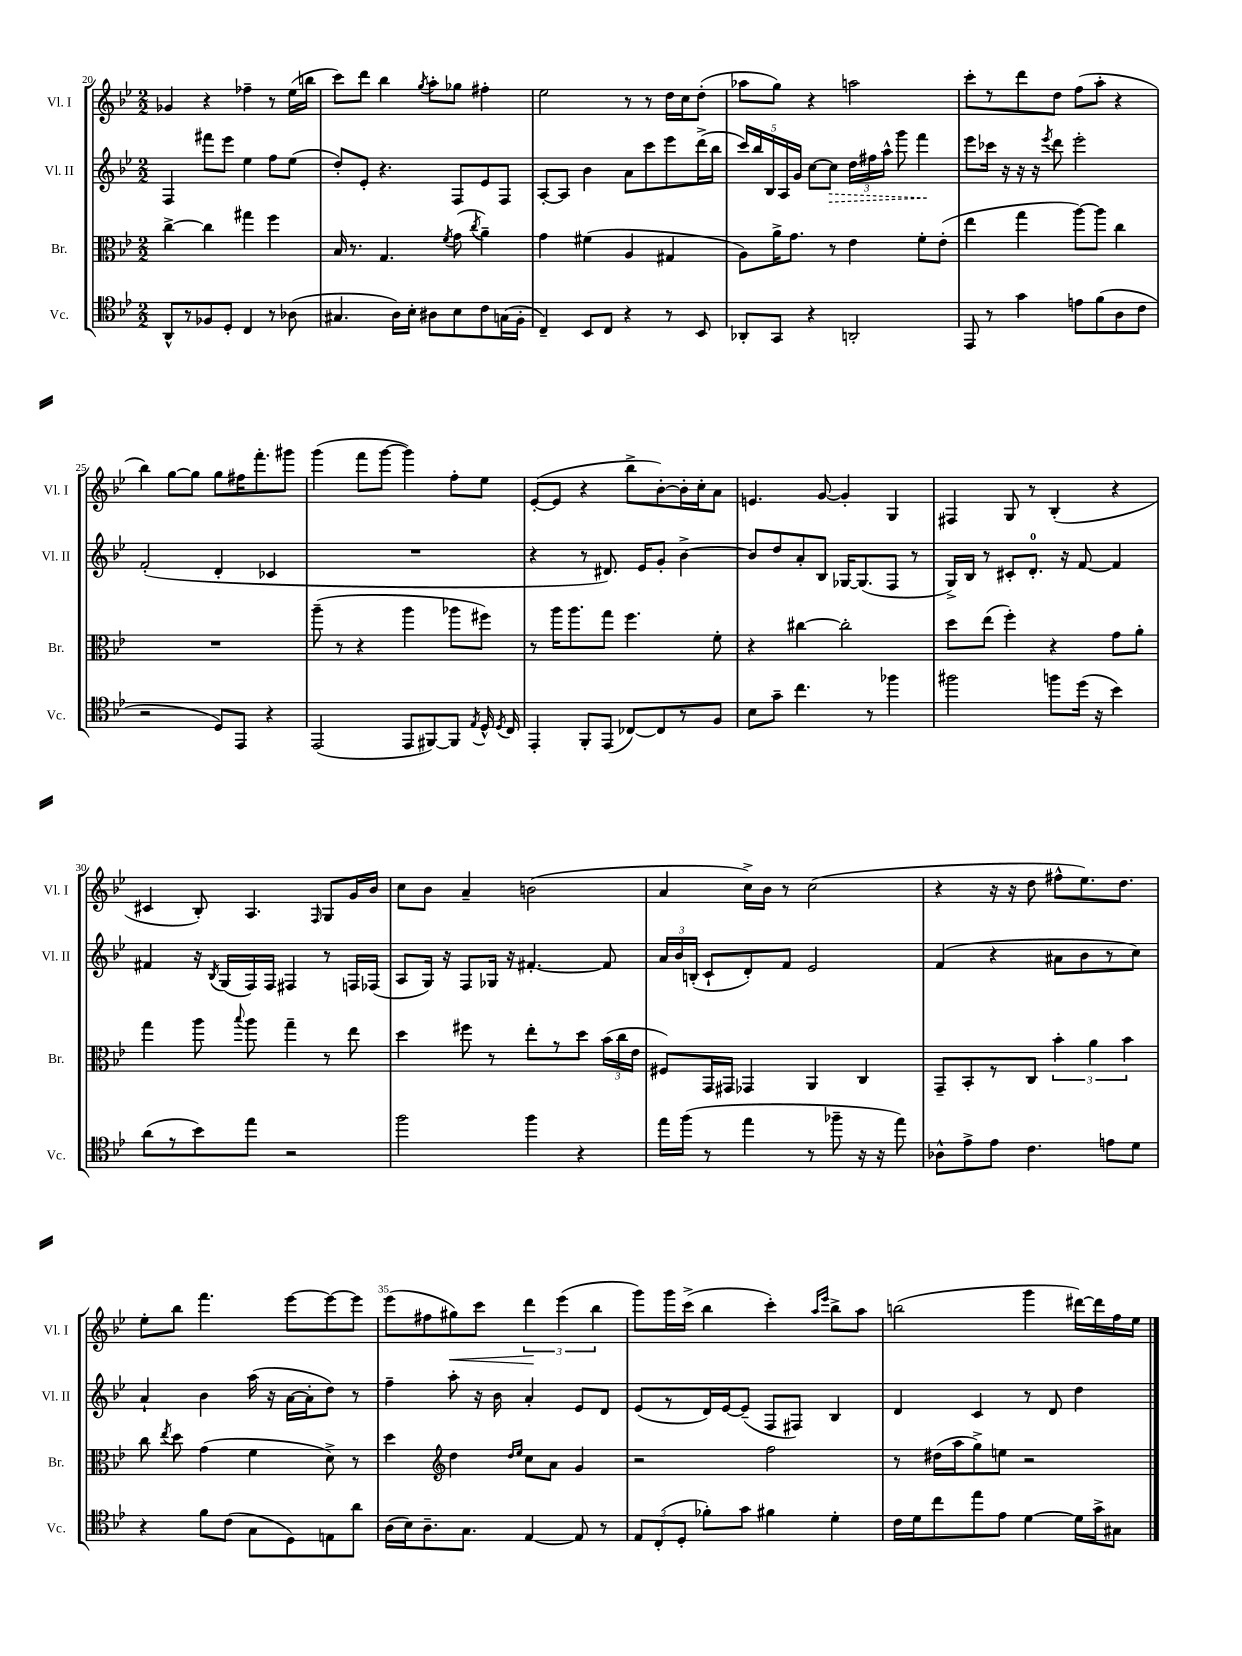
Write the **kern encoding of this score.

**kern	**kern	**kern	**dynam	**kern	**dynam
*part4	*part3	*part2	*part2	*part1	*part1
*staff4	*staff3	*staff2	*staff2	*staff1	*staff1
*I"Vc.	*I"Br.	*I"Vl. II	*	*I"Vl. I	*
*I'Vc.	*I'Br.	*I'Vl. II	*	*I'Vl. I	*
*clefC4	*clefC3	*clefG2	*	*clefG2	*
*k[b-e-]	*k[b-e-]	*k[b-e-]	*	*k[b-e-]	*
*M2/2	*M2/2	*M2/2	*	*M2/2	*
=20	=20	=20	=20	=20	=20
8AA^^/L	[4cc^\	4F/	.	4g-X/	.
8r	.	.	.	.	.
8F-X/	4cc\]	8fff#X\L	.	4r	.
8D'/J	.	8eee-\J	.	.	.
4C/	4gg#X\	4ee-\	.	4ff-X~\	.
8r	4ff\	8ff\L	.	8r	.
(8A-X\	.	(8ee-\J	.	(16ee-\LL	.
.	.	.	.	16bbn\JJ	.
=21	=21	=21	=21	=21	=21
4.G#X/	16B-/	8dd'/L)	.	8ccc\L)	.
.	8.r	.	.	.	.
.	.	8e-'/J	.	8ddd\J	.
.	4.G/	4.r	.	4bb-\	.
16A\LL)	.	.	.	.	.
16B-'\JJ	.	.	.	.	.
.	.	.	.	8qgg/	.
8A#X\L	.	.	.	8aa'\L	.
.	8qf/	.	.	.	.
8B-\	(8g\	8F/L	.	8gg-X\J	.
.	8qcc/	.	.	.	.
8c\	4a~\)	8e-/	.	4ff#X'\	.
(16Gn\L	.	8F/J	.	.	.
16F'\JJ	.	.	.	.	.
=22	=22	=22	=22	=22	=22
4C~/)	4g\	[8A'/L	.	2ee-\	.
.	.	8A/J]	.	.	.
8BB-/L	(4f#X\	4b-\	.	.	.
8C/J	.	.	.	.	.
4r	4A/	8a\L	.	8r	.
.	.	8ccc\	.	8r	.
8r	4G#X/	8eee-\	.	16dd\LL	.
.	.	.	.	16cc\J	.
8BB-/	.	(16ddd^\L	.	(8dd'\J	.
.	.	16bb-\JJ	.	.	.
=23	=23	=23	=23	=23	=23
8AA-X'/L	8A\L)	20ccc/LL)	.	8aa-X\L	.
.	.	20bb-/	.	.	.
.	.	20B-/	.	.	.
8GG/J	16a^\K	.	.	8gg\J)	.
.	.	20A/	.	.	.
.	8.g\J	.	.	.	.
.	.	20g/JJ	.	.	.
4r	.	[8cc\L	.	4r	.
!	!	!	!LO:HP:b	!	!
.	8r	8cc\J]	>	.	.
2AAn'/	4e-\	24dd\LL	.	2aan\	.
.	.	24ff#X\	.	.	.
.	.	24aa^^\JJ	.	.	.
.	.	8ggg\	.	.	.
.	8f'\L	4fff\	.	.	.
.	(8e-'\J	.	.	.	.
.	.	.	]	.	.
=24	=24	=24	=24	=24	=24
8EE-/	4ee-\	8eee-\L	.	8ccc'\L	.
8r	.	16ccc-X\Jk	.	8r	.
.	.	16r	.	.	.
4g\	4gg\	16r	.	8ddd\	.
.	.	16r	.	.	.
.	.	8qeee-/	.	.	.
.	.	8ddd\	.	8dd\J	.
8en\L	[8aa\L)	2eee-'\	.	(8ff\L	.
(8f\	8aa\J]	.	.	8aa'\J	.
8A\	4cc\	.	.	4r	.
8c\J	.	.	.	.	.
!!LO:LB:g=z
=25	=25	=25	=25	=25	=25
2r	1r	(2f'/	.	4bb-\)	.
.	.	.	.	[8gg\L	.
.	.	.	.	8gg\J]	.
8D/L)	.	4d'/	.	8gg\L	.
8EE-/J	.	.	.	16ff#X\K	.
.	.	.	.	8.fff'\	.
4r	.	4c-X/	.	.	.
.	.	.	.	8ggg#X\J	.
=26	=26	=26	=26	=26	=26
(2EE-/	(8aa~\	1r	.	(4ggg\	.
.	8r	.	.	.	.
.	4r	.	.	8fff\L	.
.	.	.	.	[8ggg\J	.
8EE-/L	4aa\	.	.	4ggg\])	.
[8FF#X/)	.	.	.	.	.
8FF#/J]	8aa-X\L	.	.	8ff'\L	.
8qE-/	.	.	.	.	.
16D^^/	8ff#X\J)	.	.	8ee-\J	.
8qD/	.	.	.	.	.
16C/	.	.	.	.	.
=27	=27	=27	=27	=27	=27
4EE-'/	8r	4r	.	([8e-'/L	.
.	16aa\KL	.	.	8e-/J]	.
.	8.aa\	.	.	.	.
8FF'/L	.	8r	.	4r	.
(8EE-/J	8gg\J	8.d#X/)	.	.	.
[8C-X/L)	4.ff\	.	.	8bb-^\L	.
.	.	16e-/KL	.	.	.
8C-/]	.	8g'/J	.	[8b-'\)	.
8r	.	[4b-^\	.	16b-'\L]	.
.	.	.	.	16cc'\J	.
8F/J	8f'\	.	.	8a\J	.
=28	=28	=28	=28	=28	=28
8B-\L	4r	8b-/L]	.	4.en/	.
8g~\J	.	8dd/	.	.	.
4.cc\	[4cc#X\	8a'/	.	.	.
.	.	8B-/J	.	[8g/	.
.	2cc#'\]	[16G-X/KL	.	4g'/]	.
.	.	(8.G-/]	.	.	.
8r	.	.	.	.	.
4ff-X\	.	8F/J	.	4G/	.
.	.	8r	.	.	.
=29	=29	=29	=29	=29	=29
2ff#X\	8dd\L	16G^/LL)	.	4F#X/	.
.	.	16B-/JJ	.	.	.
.	(8ee-\J	8r	.	.	.
.	4ff'\)	8c#X'/L	.	8G/	.
.	.	8.d'/J	.	8r	.
8ffn\L	4r	.	.	(4B-'/	.
.	.	16r	.	.	.
(16dd\Jk	.	[8f/	.	.	.
16r	.	.	.	.	.
4b-\)	8g\L	4f/]	.	4r	.
.	8a'\J	.	.	.	.
!!LO:LB:g=z
=30	=30	=30	=30	=30	=30
(8a\L	4gg\	4f#X/	.	4c#X/	.
8r	.	.	.	.	.
8b-\)	8aa\	16r	.	8B-'/)	.
.	.	8qB-/	.	.	.
.	.	(16G/LL	.	.	.
.	8qqbb-/	.	.	.	.
8ee-\J	8aa\	16F/)	.	4.A/	.
.	.	16F/JJ	.	.	.
2r	4gg~\	4F#X/	.	.	.
.	.	.	.	16qqF/	.
.	8r	8r	.	8G/L	.
.	8ee-\	16Fn/LL	.	16g/L	.
.	.	(16F-X/JJ	.	16b-/JJ	.
=31	=31	=31	=31	=31	=31
2ff\	4dd\	8A/L	.	8cc\L	.
.	.	16G/Jk)	.	8b-\J	.
.	.	16r	.	.	.
.	8ff#X\	8F/L	.	4a~/	.
.	8r	16G-X/Jk	.	.	.
.	.	16r	.	.	.
4ff\	8ee-'\L	[4.f#X'/	.	(2bn\	.
.	8r	.	.	.	.
4r	8dd\J	.	.	.	.
.	(24b-\LL	8f#/]	.	.	.
.	24cc\	.	.	.	.
.	24e-\JJ	.	.	.	.
=32	=32	=32	=32	=32	=32
16ee-\LL	8F#X/L)	24a/LL	.	4a/	.
.	.	24b-/	.	.	.
(16ff\JJ	.	.	.	.	.
.	.	(24Bn'/JJ	.	.	.
8r	16GG/L	8c`/L	.	.	.
.	16GG#X/JJ	.	.	.	.
4ee-\	4GG-X/	8d'/)	.	16cc^\LL)	.
.	.	.	.	16b-\JJ	.
.	.	8f/J	.	8r	.
8r	4AA/	2e-/	.	(2cc\	.
8ff-X~\	.	.	.	.	.
16r	4C/	.	.	.	.
16r	.	.	.	.	.
8ee-\)	.	.	.	.	.
=33	=33	=33	=33	=33	=33
8A-X^^\L	8GG~/L	(4f/	.	4r	.
8e-^\	8BB-'/	.	.	.	.
8e-\J	8r	4r	.	16r	.
.	.	.	.	16r	.
4.c\	8C/J	.	.	8dd\	.
.	6b-'\	8a#X\L	.	8ff#X^^\L	.
.	.	8b-\	.	8.ee-\)	.
.	6a\	.	.	.	.
8en\L	.	8r	.	.	.
.	.	.	.	8.dd\J	.
.	6b-\	.	.	.	.
8d\J	.	8cc\J)	.	.	.
!!LO:LB:g=z
=34	=34	=34	=34	=34	=34
4r	8cc\	4a`/	.	8ee-'\L	.
.	8qee-/	.	.	.	.
.	8dd\	.	.	8bb-\J	.
8f\L	(4g\	4b-\	.	4.fff\	.
(8c\J	.	.	.	.	.
8G\L	4f\	(16aa\	.	.	.
.	.	16r	.	.	.
8D\)	.	[16a\LL	.	[8eee-\L	.
.	.	16a'\J]	.	.	.
8En\	8d^\)	8dd\J)	.	8eee-\_	.
8a\J	8r	8r	.	8eee-\J]	.
=35	=35	=35	=35	=35	=35
(16A\LL	4dd\	4ff~\	.	(8eee-\L	.
16B-\J)	.	.	.	.	.
8.A~\	.	.	.	8ff#X\	.
*	*clefG2	*	*	*	*
!	!	!	!	!	!LO:HP:b
.	4dd\	8aa'\	.	8gg#X\)	<
8.G\J	.	.	.	.	.
.	.	16r	.	8ccc\J	.
.	.	16b-\	.	.	.
.	16qqdd/LL	.	.	.	.
.	16qqee-/JJ	.	.	.	.
[4E-/	8cc\L	4a'/	.	6ddd\	.
.	8a\J	.	.	.	.
.	.	.	.	(6eee-\	[
8E-/]	4g/	8e-/L	.	.	.
.	.	.	.	6bb-\	.
8r	.	8d/J	.	.	.
=36	=36	=36	=36	=36	=36
12E-/L	2r	(8e-/L	.	8ggg\L)	.
(12C'/	.	.	.	.	.
.	.	8r	.	16ggg\L	.
12D'/J	.	.	.	.	.
.	.	.	.	(16ccc^\JJ	.
8f-X'\L)	.	16d/L)	.	4bb-\	.
.	.	[16e-/J	.	.	.
8g\J	.	(8e-~/J]	.	.	.
4f#X\	2ff\	8F/L	.	4ccc'\)	.
.	.	8F#X/J)	.	.	.
.	.	.	.	16qqaa/LL	.
.	.	.	.	16qqeee-/JJ	.
4d'\	.	4B-/	.	8bb-^\L	.
.	.	.	.	8aa\J	.
=37	=37	=37	=37	=37	=37
16c\LL	8r	4d/	.	(2bbn\	.
16d\J	.	.	.	.	.
8cc\	(16dd#X\LL	.	.	.	.
.	16aa\J	.	.	.	.
8ee-\	8gg^\)	4c/	.	.	.
8e-\J	8een\J	.	.	.	.
[4d\	2r	8r	.	4ggg\	.
.	.	8d/	.	.	.
16d\LL]	.	4dd\	.	[16ddd#X\LL)	.
16g^\J	.	.	.	16ddd#\]	.
8G#X\J	.	.	.	16ff\	.
.	.	.	.	16ee-\JJ	.
==	==	==	==	==	==
*-	*-	*-	*-	*-	*-
